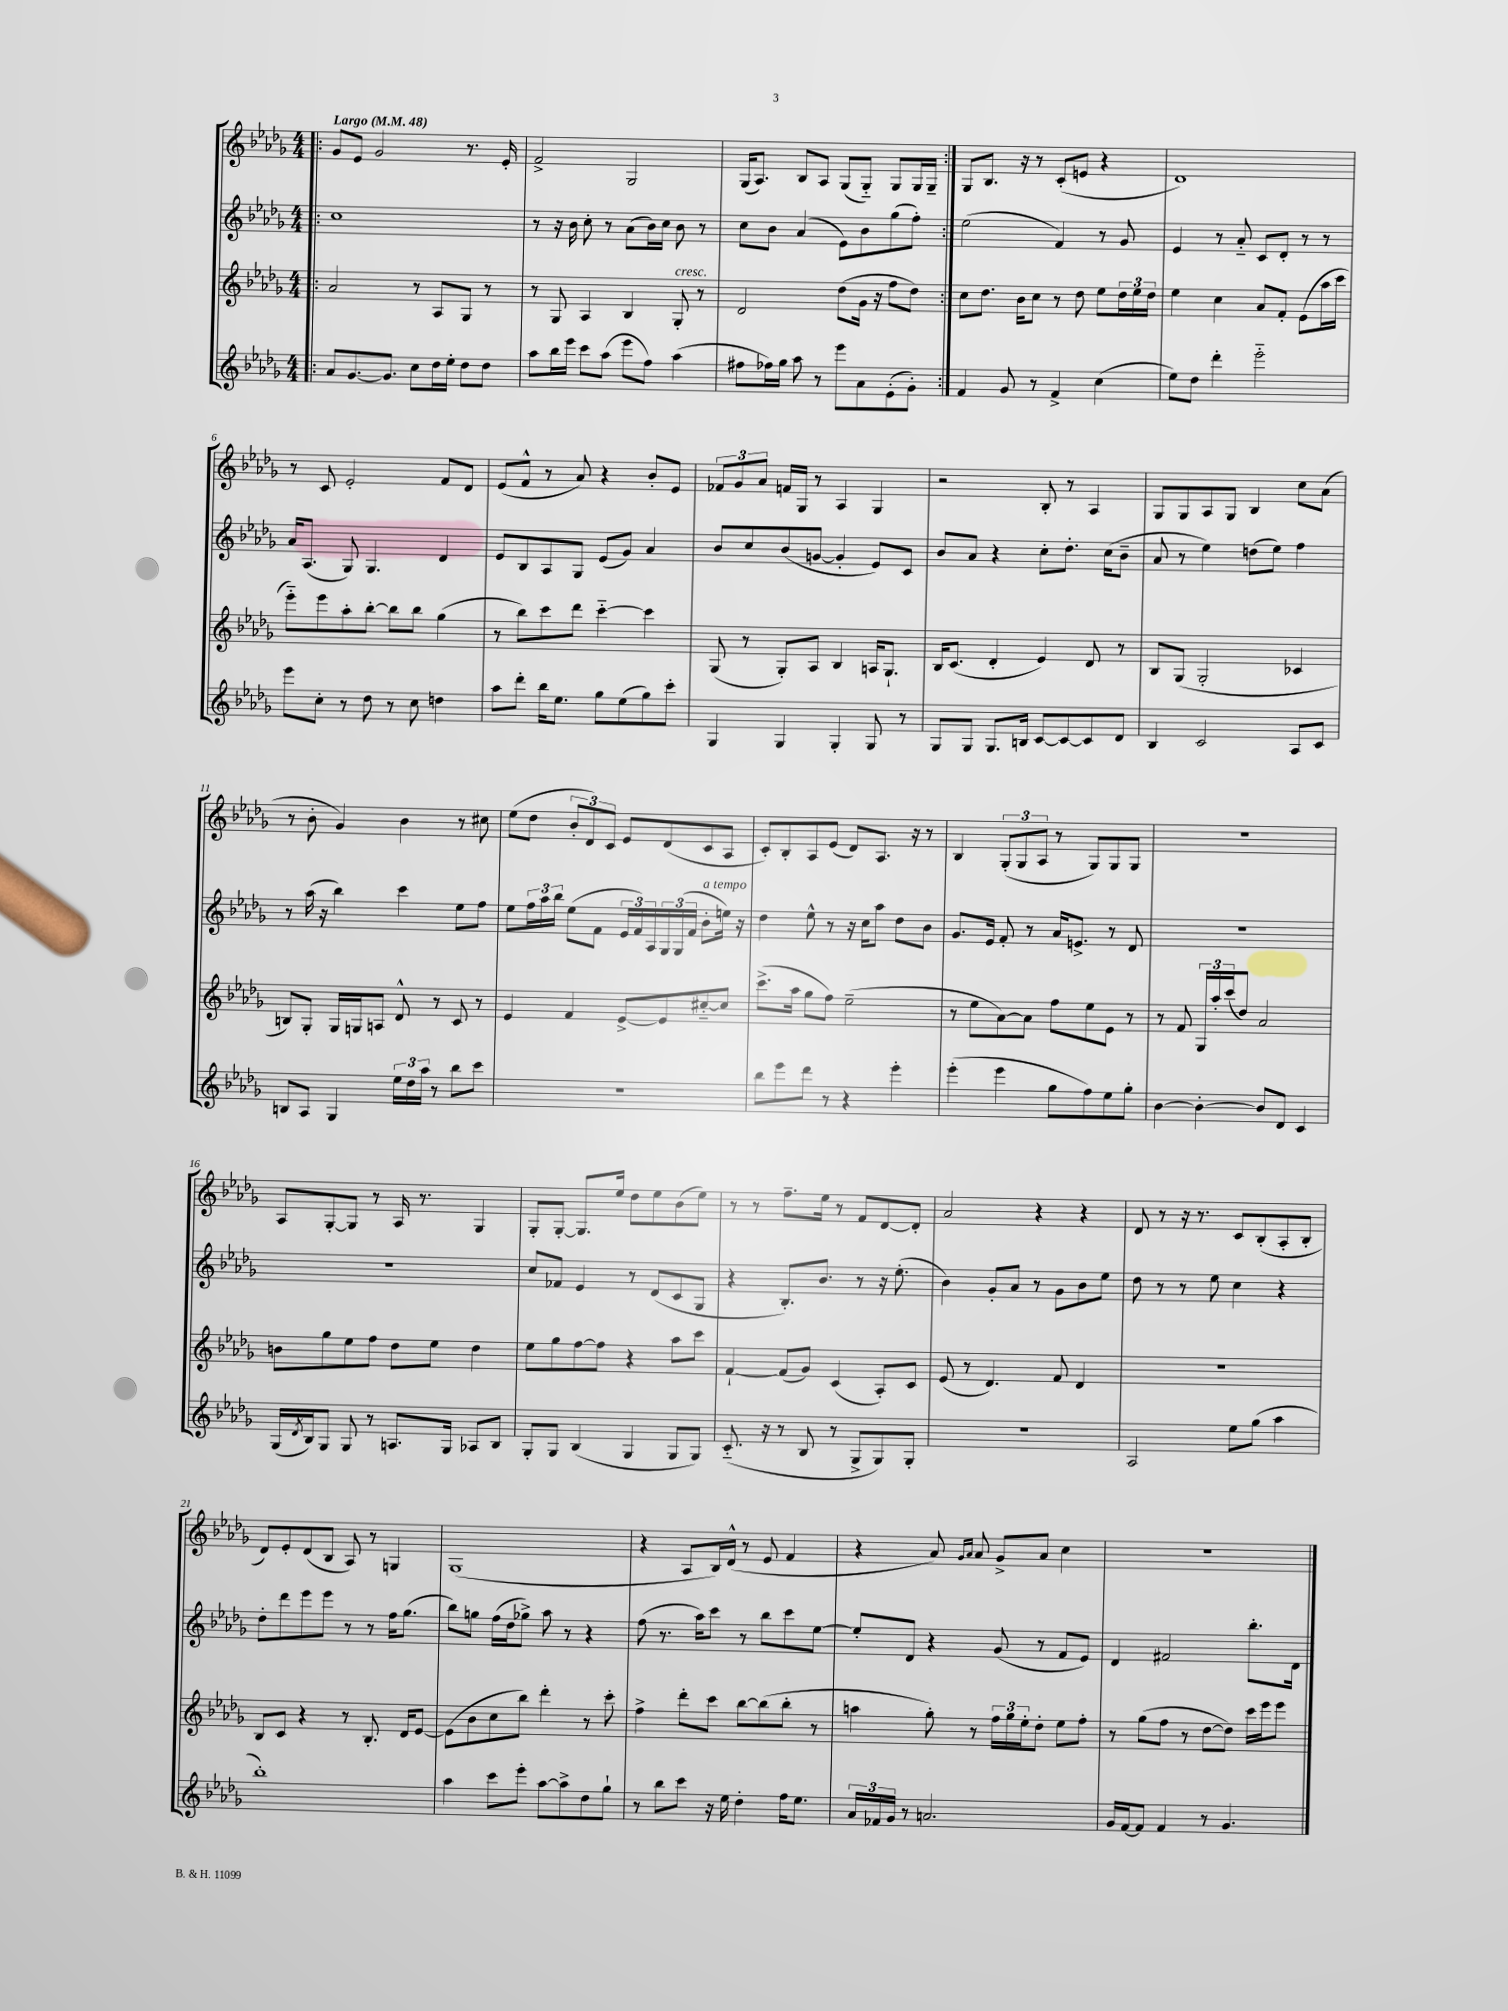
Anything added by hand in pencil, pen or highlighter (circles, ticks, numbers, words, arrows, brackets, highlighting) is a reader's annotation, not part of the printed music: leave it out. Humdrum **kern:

**kern	**kern	**kern	**kern
*part4	*part3	*part2	*part1
*staff4	*staff3	*staff2	*staff1
*clefG2	*clefG2	*clefG2	*clefG2
*k[b-e-a-d-g-]	*k[b-e-a-d-g-]	*k[b-e-a-d-g-]	*k[b-e-a-d-g-]
*M4/4	*M4/4	*M4/4	*M4/4
*MM48	*MM48	*MM48	*MM48
=1!|:	=1!|:	=1!|:	=1!|:
!	!	!	!LO:TX:a:B:t=Largo
8a-/L	2a-/	1cc	8g-/L
[8.g-/	.	.	8e-/J
.	.	.	2g-/
8.g-/J]	.	.	.
8cc\L	8r	.	.
16dd-\L	8A-/L	.	.
16ee-'\JJ	.	.	.
8dd-\L	8G-/J	.	8.r
8dd-\J	8r	.	.
.	.	.	16e-'/
=2	=2	=2	=2
8aa-\L	8r	8r	2f^/
16bb-\L	8G-/	16r	.
16eee-\JJ	.	16b-\	.
8ccc\L	4A-/	8cc'\	.
(8aa-\J	.	8r	.
8eee-\L	4B-/	(8a-\L	2G-/
8ff\J)	.	16b-\L)	.
.	.	16cc\JJ	.
!	!LO:TX:a:i:t=cresc.	!	!
(4aa-\	8G-'/	8b-\	.
.	8r	8r	.
=3	=3	=3	=3
8ff#X\L	2d-/	8cc\L	(16G-/KL
.	.	.	8.A-/J)
16ff-X\L)	.	8b-\J	.
16gg-\JJ	.	.	.
8aa-\	.	(4a-/	8B-/L
8r	.	.	8A-/J
8eee-\L	(8dd-\L	8e-\L)	(8G-/L
8a-\	16g-\Jk	8b-\	8G-/J)
.	16r	.	.
(8e-'\	8ff\L	(8gg-\	8G-/L
8g-'\J)	8dd-\J)	8ff'\J)	16G-/L
.	.	.	16G-~/JJ
=4:|!	=4:|!	=4:|!	=4:|!
4f/	8cc\L	(2ee-\	8G-/L
.	8.dd-\J	.	8.B-/J
8g-/	.	.	.
.	16b-\KL	.	16r
8r	8cc\J	.	8r
4f^/	8r	4f/)	(8c'/L
.	8dd-\	.	8en/J
(4cc\	8ee-\L	8r	4r
.	24dd-\L	8g-/	.
.	24ee-\	.	.
.	24dd-\JJ	.	.
=5	=5	=5	=5
8ee-\L)	4ee-\	4e-/	1d-)
8dd-\J	.	.	.
4ddd-'\	4cc\	8r	.
.	.	8a-/	.
2eee-\	8a-/L	8c/L	.
.	8f'/J	8d-'/J	.
.	(8e-\L	8r	.
.	16aa-\L	8r	.
.	16ccc\JJ	.	.
!!LO:LB:g=z
=6	=6	=6	=6
8eee-\L	8eee-\L)	16a-/KL	8r
.	.	(8.A-/J	.
8cc'\J	8eee-\	.	8c/
8r	8aa-'\	8G-/)	2e-'/
8dd-\	[8bb-'\J	4.G-/	.
8r	8bb-\L]	.	.
8cc\	8bb-\J	.	.
4ddn\	(4gg-\	4d-/	8f/L
.	.	.	8d-/J
=7	=7	=7	=7
8aa-\L	8r	8e-/L	(8e-/L
8ddd-'\J	8bb-\L)	8B-/	8f^^/J
16bb-\KL	8ccc\	8A-/	8r
8.ee-\J	.	.	.
.	8ddd-\J	8G-/J	8a-/)
8gg-\L	[4ccc\	(8e-/L	4r
(8ee-\	.	8g-/J)	.
8gg-\)	4ccc\]	4a-/	8b-'/L
8ccc'\J	.	.	8e-/J
=8	=8	=8	=8
4G-/	(8G-/	8b-/L	12f-X/L
.	.	.	12g-/
.	8r	8cc/	.
.	.	.	12a-/J
4G-/	8G-'/L)	(8b-/	16fn/LL
.	.	.	16G-/JJ
.	8A-/J	[8gn/J	8r
4G-'/	4B-/	4g'/]	4A-/
8G-/	16An/KL	8e-/L)	4G-/
.	8.G-`/J	.	.
8r	.	8c/J	.
=9	=9	=9	=9
8G-/L	16B-/KL	8b-/L	2r
.	(8.c/J	.	.
8G-/J	.	8a-/J	.
8.G-/L	4d-'/	4r	.
16Bn/Jk	.	.	.
[8c/L	4e-/)	8cc'\L	8B-'/
8c/_	.	8.dd-'\J	8r
8c/]	8d-/	.	4A-/
.	.	(16cc\KL	.
8d-/J	8r	8b-~\J	.
=10	=10	=10	=10
4B-/	8B-/L	8a-/	8G-/L
.	(8G-/J	8r	8G-/
2c/	2G-'/	4ee-\)	8A-/
.	.	.	8G-/J
.	.	(8ddn\L	4B-/
.	.	8ee-\J)	.
8A-/L	4c-X/	4ff\	8cc\L
8c/J	.	.	(8a-\J
!!LO:LB:g=z
=11	=11	=11	=11
8Bn/L	8Bn/L)	8r	8r
8A-/J	8G-'/J	(16aa-\	8b-'\
.	.	16r	.
4G-/	16G-/LL	4bb-\)	4g-/)
.	16Gn/J	.	.
.	8An/J	.	.
24ee-\LL	8d-^^/	4ccc\	4b-\
24dd-\	.	.	.
24aa-\JJ	.	.	.
8r	8r	.	.
8bb-\L	8c/	8ee-\L	8r
8ccc\J	8r	8ff\J	8cc#X\
=12	=12	=12	=12
1r	4e-/	8ee-\L	(8ee-\L
.	.	24ff\L	8dd-\J
.	.	24aa-\	.
.	.	24bb-\JJ	.
.	4f/	(8ee-\L	12b-'/L
.	.	.	12d-/)
.	.	8f\J	.
.	.	.	12c/J
.	[8e-^/L	24e-/LL	8e-/L
.	.	24f/)	.
.	.	24A-/	.
.	8e-/]	24G-/	(8d-/
.	.	(24G-/	.
.	.	24f/JJ	.
!	!	!LO:TX:a:i:t=a tempo	!
.	[8cc#X/	8b-'\L	8c/
.	8cc#/J]	16een\Jk)	8A-/J
.	.	16r	.
=13	=13	=13	=13
8bb-\L	(8.ccc^\L	4dd-\	8c'/L)
8eee-\	.	.	8B-'/
.	16aa-\Jk	.	.
8ddd-\J	8gg-\L	8ee-^^\	8A-/
8r	8ff\J)	8r	(8e-/J
4r	(2ee-~\	16r	8d-/L)
.	.	16cc\KL	.
.	.	8aa-\J	8.A-/J
4eee-'\	.	8dd-\L	.
.	.	.	16r
.	.	8b-\J	8r
=14	=14	=14	=14
(4eee-'\	8r	8.g-/L	4B-/
.	8ee-\L	.	.
.	.	16e-/Jk	.
4eee-\	[8a-\)	8f'/	(12G-'/L
.	.	.	12G-/
.	8a-\J]	8r	.
.	.	.	12A-/J
8gg-\L	8ff\L	16a-/KL	8r
.	.	8.en^/J	.
8ff\)	8ee-\	.	8G-/L)
8ee-\	8e-\J	8r	8G-/
8gg-'\J	8r	8d-/	8G-/J
=15	=15	=15	=15
[4b-\	8r	1r	1r
.	8f/	.	.
4b-'\_	24G-/LL	.	.
.	24aa-'/	.	.
.	(24ccc/J	.	.
.	8dd-/J)	.	.
8b-/L]	2a-/	.	.
8d-/J	.	.	.
4c/	.	.	.
!!LO:LB:g=z
=16	=16	=16	=16
(16G-/LL	8bn\L	1r	8A-/L
8qd-/	.	.	.
16B-/J)	.	.	.
8G-/J	8gg-\	.	[8G-'/
8G-/	8ee-\	.	8G-/J]
8r	8ff\J	.	8r
8.An/L	8dd-\L	.	16A-/
.	.	.	8.r
.	8ee-\J	.	.
16G-/Jk	.	.	.
8A-X/L	4dd-\	.	4G-/
8B-/J	.	.	.
=17	=17	=17	=17
8G-'/L	8ee-\L	8cc/L	8G-'/L
8G-/J	8gg-\	8f-X/J	[8G-'/J
(4B-/	[8ff\	4e-/	8.G-/L]
.	8ff\J]	.	.
.	.	.	16ee-/Jk
4G-/	4r	8r	8dd-\L
.	.	(8d-/L	8ee-\
8G-/L	8aa-\L	8c/	(8b-\
8G-/J)	8ccc\J	8G-/J	8ee-\J)
=18	=18	=18	=18
(8.c/	[4f`/	4r	8r
.	.	.	8r
16r	.	.	.
8r	(8f/L]	8.B-'/L)	8.ff~\L
8B-/	8g-/J)	.	.
.	.	8.b-/J	16ee-\Jk
8r	(4c/	.	8r
8G-^/L	.	8r	8f/L
8G-/)	8A-'/L)	16r	[8d-/
.	.	(8.ee-'\	.
8G-'/J	8c/J	.	8d-'/J]
=19	=19	=19	=19
1r	(8e-/	4b-\)	2a-/
.	8r	.	.
.	4.d-/)	8g-'/L	.
.	.	8a-/J	.
.	.	8r	4r
.	8f/	8g-\L	.
.	4d-/	8b-\	4r
.	.	8ee-\J	.
=20	=20	=20	=20
2A-/	1r	8dd-\	8d-/
.	.	8r	8r
.	.	8r	16r
.	.	.	8.r
.	.	8ee-\	.
8ee-\L	.	4cc\	8c/L
(8gg-\J	.	.	(8B-'/
4aa-\	.	4r	8A-'/
.	.	.	8B-'/J
!!LO:LB:g=z
=21	=21	=21	=21
1bb-')	8B-/L	8dd-'\L	8d-/L)
.	8c/J	8ddd-\	8e-'/
.	4r	8eee-\	(8d-/
.	.	8eee-\J	8B-/J
.	8r	8r	8A-/)
.	8.B-'/	8r	8r
.	.	16ff\KL	4Gn/
.	16d-/KL	(8.gg-\J	.
.	[8e-/J	.	.
=22	=22	=22	=22
4aa-\	(8e-\L]	8bb-\L)	(1G-
.	8b-\	8ggn\J	.
8ccc\L	8cc\	(16ff\LL	.
.	.	16dd-\J	.
8eee-'\J	8bb-\J)	8gg-X^\J)	.
[8aa-\L	4ddd-'\	8aa-\	.
8aa-^\]	.	8r	.
8dd-\	8r	4r	.
8gg-`\J	8ccc'\	.	.
=23	=23	=23	=23
8r	4ff^\	(8ff\	4r
8bb-\L	.	8.r	.
8ccc\J	8ddd-'\L	.	8A-/L
.	.	16aa-\KL)	.
16r	8ccc\J	8ccc\J	16B-/L)
16ee-\	.	.	(16d-^^/JJ
4dd-'\	[8bb-\L	8r	8r
.	(8bb-\]	8bb-\L	8e-/
16ff\KL	8bb-'\J	8ccc\	4f/
8.ee-\J	.	.	.
.	8r	[8ee-\J	.
=24	=24	=24	=24
24a-/LL	4aan\	8ee-'/L]	4r
24f-X/	.	.	.
24g-/JJ	.	.	.
8r	.	8d-/J	.
2.an/	8gg-'\)	4r	8a-/)
.	.	.	16qqg-/LL
.	.	.	16qqa-/JJ
.	8r	.	8a-/
.	24ff\LL	(8g-/	8g-^/L
.	24gg-\	.	.
.	24ee-'\J	.	.
.	8dd-'\J	8r	8a-/J
.	8ee-\L	8f/L	4cc\
.	8ff'\J	8e-/J)	.
=25	=25	=25	=25
16g-/LL	8r	4d-/	1r
[16f/J	.	.	.
8f/J]	(8gg-\L	.	.
4f/	8ff\J	2f#X/	.
.	8r	.	.
8r	[8dd-\L	.	.
4.g-/	8dd-\J])	.	.
.	16ccc\LL	8.bb-'\L	.
.	16eee-\J	.	.
.	8eee-\J	.	.
.	.	16d-\Jk	.
==	==	==	==
*-	*-	*-	*-
